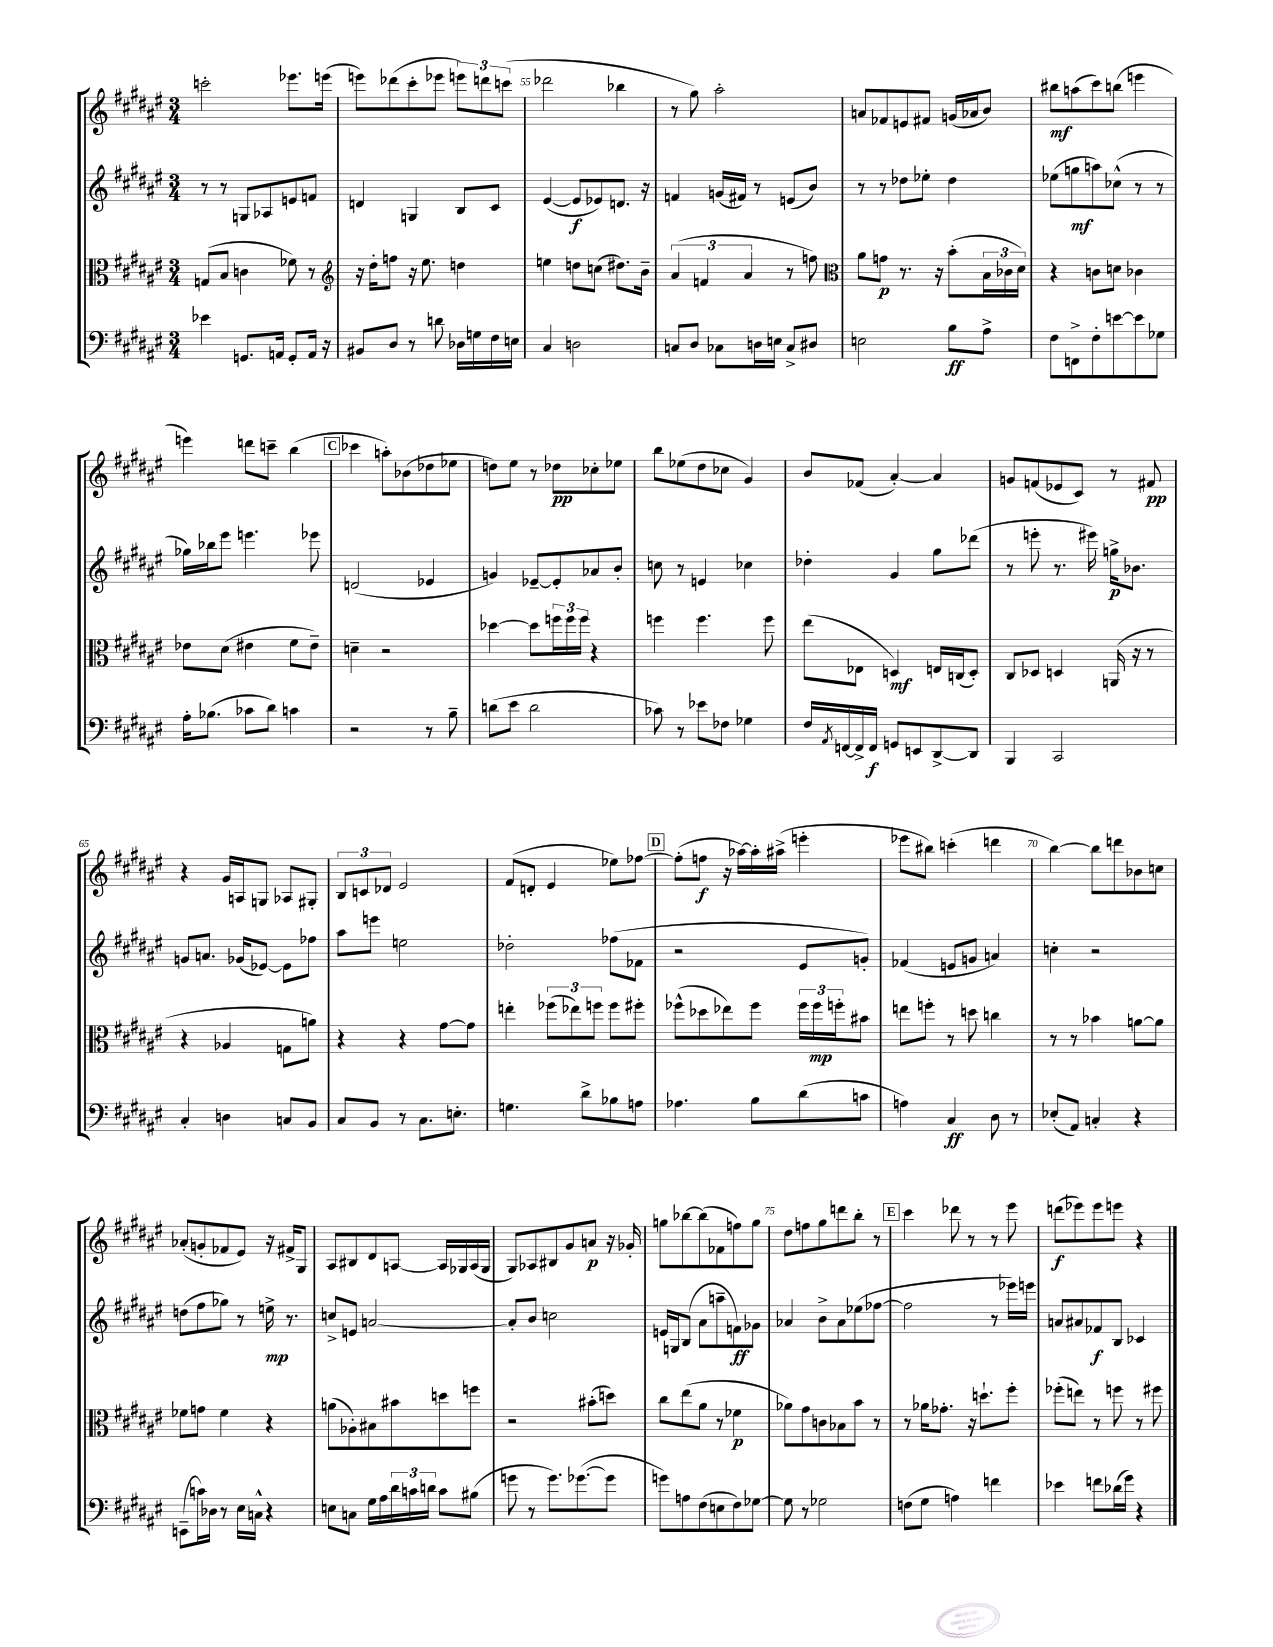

**kern	**kern	**kern	**kern
*staff4	*staff3	*staff2	*staff1
*clefF4	*clefC3	*clefG2	*clefG2
*k[f#c#g#d#a#e#]	*k[f#c#g#d#a#e#]	*k[f#c#g#d#a#e#]	*k[f#c#g#d#a#e#]
*M3/4	*M3/4	*M3/4	*M3/4
4e-	(8G	8r	2ccc'
.	8B	8r	.
8.GG	4c	8G	.
.	.	8A-	.
16AA	.	.	.
8GG'	8f-)	8e	8.eee-
16AA	8r	8f	.
16r	.	.	(16eee
=	=	=	=
*	*clefG2	*	*
8BB#	16r	4d	8eee)
.	16dd#'	.	.
8D#	8ff	.	(8ddd-
8r	16r	4G	8ccc#'
.	8.ee#	.	.
8d	.	.	8eee-
16D-	4dd	8B	12eee)
16G	.	.	.
.	.	.	12ddd
16F#	.	8c#	.
.	.	.	(12ccc
16E	.	.	.
=	=	=	=
4C#	4ee	([4e#	2ddd-
2D	8dd	8e#]	.
.	(8cc	8e-)	.
.	8.dd#)	8.d	4bb-
.	16b~	16r	.
=	=	=	=
8C	(6a#	4f	8r
8D#	.	.	8gg#)
.	6f	.	.
8C-	.	(16g	2aa#'
.	.	16f#)	.
.	6a#	.	.
16D	.	8r	.
16E	.	.	.
8C-^	8r	(8e	.
8D#	8ff)	8b)	.
=	=	=	=
*	*clefC3	*	*
2E	8a#	8r	8a
.	8g	8r	8f-
.	8.r	8dd-	8e
.	.	8ee-'	8f#
.	16r	.	.
8B	(8b'	4dd-	(16g
.	.	.	16a-
8A#^	24B	.	8b)
.	24c-	.	.
.	24d#)	.	.
=	=	=	=
8F#	4r	(8ee-	8bb#
8FF^	.	8gg	(8aa
8F#'	8c	8aa)	8ccc#)
[8e	8d	(8cc-^^	(8bb
8e]	4c-	8r	4eee
8G-	.	8r	.
=	=	=	=
16A#'	8e-	16gg-)	4eee)
(8.B-	.	16bb-	.
.	(8d#	8eee#	.
8c-	4e#	4.eee	8ddd
8d#)	.	.	8ccc~
4c	8f#	.	(4bb
.	8e#~)	8eee-	.
=	=	=	=
2r	4d~	(2d	4ccc-
.	2r	.	8aa')
.	.	.	(8b-
8r	.	4e-	8dd-
8B~	.	.	8ee-
=	=	=	=
(8d	[4dd-	4g)	8dd)
8e#	.	.	8ee#
2d	8dd-]	[8e-~	8r
.	24ff	8e-']	8dd-
.	24ff	.	.
.	24ff	.	.
.	4r	8a-	8cc-'
.	.	8b'	8ee-
=	=	=	=
8c-)	4ff	8cc	8bb
8r	.	8r	(8ee-
8e-	4.ff	4e	8dd#
8F-	.	.	8cc-
4G-	.	4cc-	4g#)
.	8ff	.	.
=	=	=	=
16F#	(8ee#	4dd-'	8b
8qAA#	.	.	.
[16FF	.	.	.
16FF^]	8E-	.	(8f-
16FF	.	.	.
8GG	4D)	4g#	[4a#')
8EE	.	.	.
[8DD#^	16E	8gg#	4a#]
.	(16C	.	.
8DD#]	8D')	(8ddd-	.
=	=	=	=
4BBB	8C#	8r	8g
.	8D-	8eee'	(8f
2CC#	4D	8.r	8e-
.	.	.	8c#)
.	.	16eee#)	.
.	(16AA	16gg^	8r
.	16r	8.b-	.
.	8r	.	8f#
=	=	=	=
4C#'	4r	8g	4r
.	.	8.a	.
4D	4A-	.	16g#
.	.	(16g-	16A
.	.	[8e-)	8G
8C	8G	8e-]	8A-
8BB	8a)	8ff-	8G#'
=	=	=	=
8C#	4r	8aa#	12B
.	.	.	12c
8BB	.	8eee	.
.	.	.	12d-
8r	4r	2ee	2e#
8.C#	.	.	.
.	[8g#	.	.
8.E'	.	.	.
.	8g#]	.	.
=	=	=	=
4.G	4ee'	2dd-'	(8f#
.	.	.	8d'
.	(12ff-	.	4e#
.	12ee-)	.	.
8d#^	.	.	.
.	12ff	.	.
8B-	8ff	(8ff-	8ee-)
8A	8ff#'	8f-	[8ff-
=	=	=	=
4.A-	(8ff-^^	2r	(8ff-']
.	8dd-	.	8ff
.	8ee-)	.	16r
.	.	.	[16aa-)
8B	8ff-	.	16aa-']
.	.	.	(16aa#^
(8d#	24ff-	8e#	4eee'
.	24ff-	.	.
.	24ff'	.	.
8c	8b#	8g')	.
=	=	=	=
4A)	8ee	(4f-	8eee-
.	8ff'	.	8bb#)
4C#	8r	8e	(4ccc'
.	8dd	8g	.
8D#	4cc	4a)	4ddd
8r	.	.	.
=	=	=	=
(8E-'	8r	4cc'	[4bb)
8AA#)	8r	.	.
4C'	4b-	2r	8bb]
.	.	.	8ddd
4r	[8a	.	8b-
.	8a]	.	8cc
=	=	=	=
(8EE~	8f-	(8dd	(8a-'
16c)	8g	8ff#	8g'
16D-	.	.	.
8r	4f-	8gg-)	8f-
16E#	.	8r	8e#)
16C^^	.	.	.
4r	4r	16ee^	16r
.	.	8.r	16f#^
.	.	.	8G#
=	=	=	=
8E	(8a	8cc^	8A#
8C	8A-')	8e	8B#
16G#	8B#	[2a	8d#
16A#	.	.	.
24d#	8b#	.	[8A
24c	.	.	.
24d	.	.	.
8c	8dd	.	16A]
.	.	.	16G-
(8B#	8ff	.	(16A
.	.	.	16G-
=	=	=	=
8g	2r	8a']	8G#)
8r	.	8b	8A-
8.g)	.	2cc	8B#
.	.	.	8g#
([8.g-	.	.	.
.	(8b#'	.	8a
8g-]	8dd)	.	16r
.	.	.	16g-'
=	=	=	=
8g)	8cc#	16e	8gg
.	.	16G	.
8A	(8ee#	(8B	[8bb-
(8F#	8a#	8a#	(8bb-]
8E	8r	8aa~	8f-
8F#)	4f-	8f)	8ff)
[8G-	.	8g-	8gg
=	=	=	=
8G-]	8a-)	4a-	8dd#
8r	8g#	.	8ff
2G-	8c	8b^	8gg#
.	8B-	8a-	8ddd
.	8b	(8ee-	8bb'
.	8r	[8ff-	8r
=	=	=	=
(8F	8r	2ff-]	4ccc#
8G#	16a-	.	.
.	8.g-'	.	.
4A)	.	.	8ddd-
.	16r	.	8r
.	8.dd`	.	.
4f	.	8r	8r
.	8ff#'	16eee-)	8eee#
.	.	16eee	.
=	=	=	=
4e-	(8ff-'	8a	(8ddd
.	8ee)	8a#	8eee-)
8f	8r	8f-	8eee-
(16d-	8ff	8B	8eee
16g#)	.	.	.
4r	8r	4c-	4r
.	8ff#	.	.
==	==	==	==
*-	*-	*-	*-
